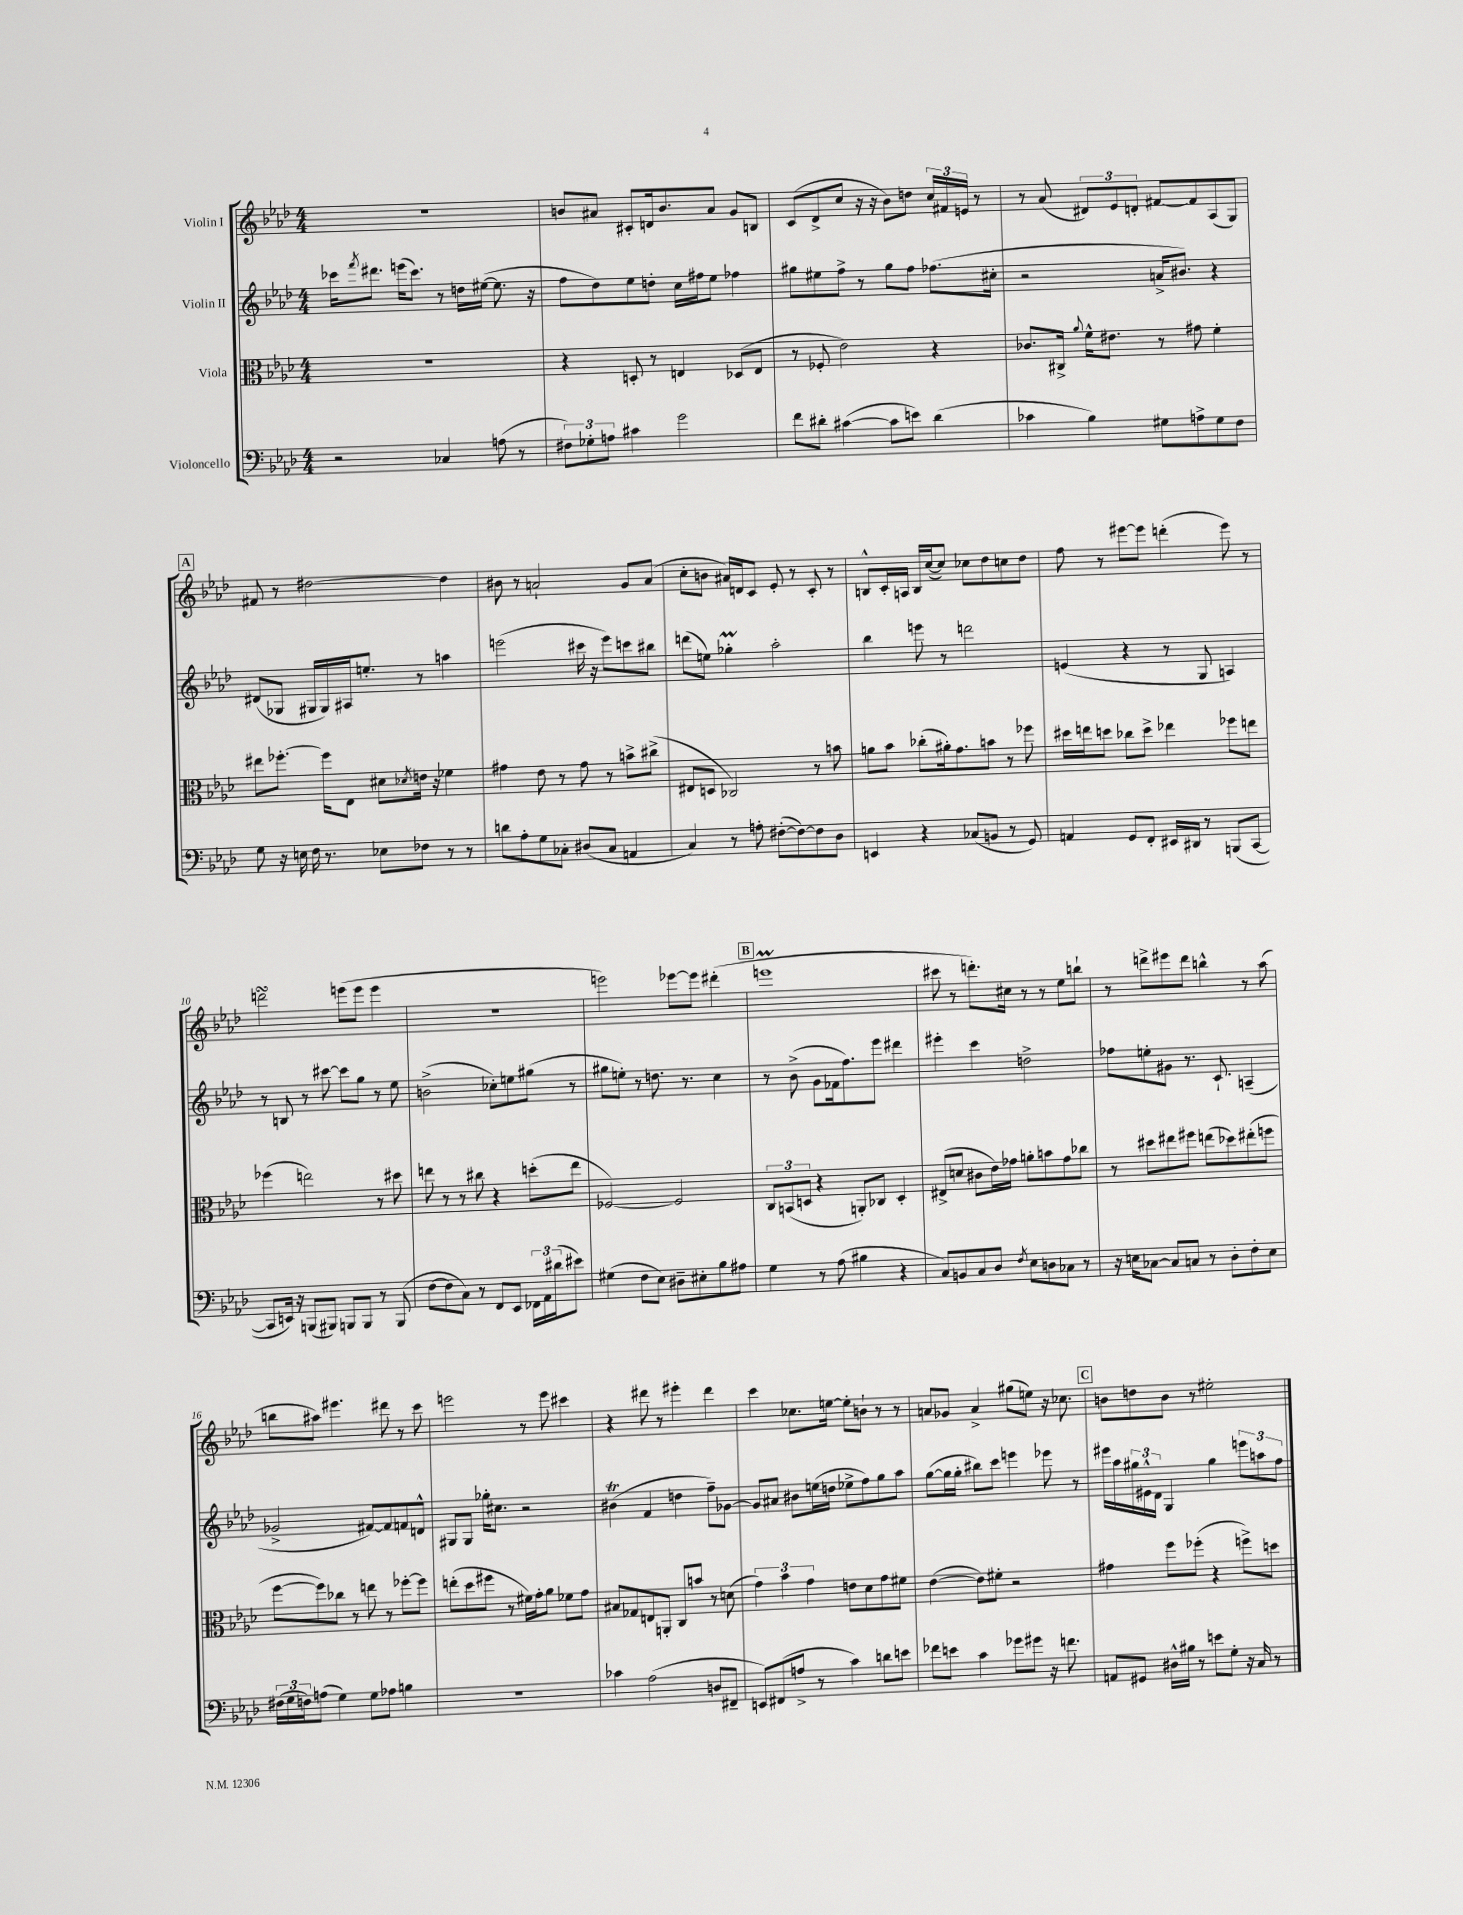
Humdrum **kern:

**kern	**kern	**kern	**kern
*part4	*part3	*part2	*part1
*staff4	*staff3	*staff2	*staff1
*I"Violoncello	*I"Viola	*I"Violin II	*I"Violin I
*clefF4	*clefC3	*clefG2	*clefG2
*k[b-e-a-d-]	*k[b-e-a-d-]	*k[b-e-a-d-]	*k[b-e-a-d-]
*M4/4	*M4/4	*M4/4	*M4/4
=1	=1	=1	=1
2r	1r	16ccc-X\KL	1r
.	.	8qfff/	.
.	.	8.ddd#X\J	.
.	.	(16eeen\KL	.
.	.	8.ccc-\J)	.
4C-X/	.	8r	.
.	.	16ddn\LL	.
.	.	([16ee#X\JJ	.
(8An\	.	8.ee#\]	.
8r	.	.	.
.	.	16r	.
=2	=2	=2	=2
12F#X\L)	4r	8ff\L	8bn/L
12G-X'\	.	.	.
.	.	8dd-\)	8a#X/J
12An\J	.	.	.
4c#X\	8Dn'/	8ee-\	8c#X'/L
.	8r	8ddn'\J	16dn/k
.	.	.	8.b/
2g\	4En/	16cc\LL	.
.	.	16ff#X\J	.
.	.	8ee-\J	8a#/J
.	(8D-X/L	4ff-X\	8g/L
.	8E/J	.	8Bn/J
=3	=3	=3	=3
8f\L	8r	8gg#X\L	(8c/L
8d#X'\J	8F-X'/	8ee#X\	8d-^/
([4c#X\	2e-\)	8ff^\J	8cc/J
.	.	8r	16r
.	.	.	16r
8c#\L]	.	8gg#\L	8b-\L)
8en\J)	.	8ff\J	8ddn\J
(4d#\	4r	(8.ff-X\L	24cc/LL
.	.	.	24f#X/
.	.	.	24en/JJ
.	.	.	8r
.	.	16cc#X'\Jk	.
=4	=4	=4	=4
4c-X\	8.c-X/L	2r	8r
.	.	.	(8a-/
.	16C#X^/Jk	.	.
.	8qqa-/	.	.
4B-\)	16f^^\KL	.	12d#X/L)
.	8.e#X\J	.	.
.	.	.	12e-/
.	.	.	12dn'/J
8G#X\L	8r	16an^/KL	[8f#X/L
.	.	8.b#X/J)	.
8An^\	8g#X\	.	8f#/]
8G#\	4f'\	4r	(8A-/
8F\J	.	.	8G/J)
!!LO:LB:g=z
!!LO:REH:place=s1:t=A
=5	=5	=5	=5
8G\	8ee#X\L	(8d#X/L	8f#X/
16r	[8.ff-X'\J	8G-X/J	8r
16En\	.	.	.
16F\	.	16G#X/LL	[2dd#X\
8.r	16ff-\KL]	16G#/)	.
.	8E-\J	16A#X/J	.
.	.	8.een'/J	.
8E-X\L	8d#X\L	.	.
.	8qd-X/	.	.
8F-X\J	16en\Jk	8r	.
.	16r	.	.
8r	4f-X\	4aan\	4dd#\]
8r	.	.	.
=6	=6	=6	=6
8dn\L	4g#X\	(2eeen\	8b#X\
8A-'\	.	.	8r
8G\	8e-\	.	2an`/
8C-X'\J	8r	.	.
(8D#X/L	8g#\	16ccc#X\	.
.	.	16r	.
8C-/J	8r	8eee\L)	.
4AAn/	8bn^\L	8cccn\	8g/L
.	(8cc#X^\J	8bb#X\J	(8a/J
=7	=7	=7	=7
4C/)	8E#X/L	(8dddn\L	8cc'\L
.	8Dn/J	8een\J)	8bn\J
8r	2C-X/)	4gg-XM'\	16a#X/LL)
.	.	.	16dn/J
8An'\	.	.	8c/J
([8F#X'\L	.	2aa-'\	8e-'/
8F#\_)	.	.	8r
8F#\]	8r	.	8c'/
8D-\J	8bn\	.	8r
=8	=8	=8	=8
4EEn/	8an\L	4bb-\	8Bn^^/L
.	8b-\J	.	16c'/L
.	.	.	16An/JJ
4r	(8cc-X'\L	8eeen\	16B/LL
.	.	.	([16cc/J
.	16a#X'\k)	8r	8cc/J])
.	8.g\	.	.
(8C-X/L	.	2dddn\	8cc-X\L
8BBn/J	8bn\J	.	8dd-\
8r	8r	.	8ccn\
8GG/)	8ff-X\	.	8dd-\J
=9	=9	=9	=9
4AAn/	16dd#X\LL	(4en/	8ff\
.	16een\J	.	.
.	8ddn\J	.	8r
8GG/L	8cc-X\L	4r	[8eee#X\L
8FF'/J	8dd^\J	.	8eee#\J]
16EE#X/LL	4ee-X\	8r	(4dddn'\
16DD#X/JJ	.	.	.
8r	.	8G/	.
(8BBBn/L	8ff-X\L	4An/)	8eee#\)
[8CC/J	8een\J	.	8r
!!LO:LB:g=z
=10	=10	=10	=10
8CC/L]	(4ff-X\	8r	2dddnsSsS\
16EEn/Jk)	.	8Bn/	.
16r	.	.	.
(8BBBn/L	2een\)	8r	.
8BBB#X/J)	.	[8ccc#X\	.
8BBBn/L	.	8ccc#\L]	(8eeen\L
8BBB/J	.	8gg\J	8eee\J
8r	8r	8r	4eee\
(8BBB/	8dd#X\	8ee-\	.
=11	=11	=11	=11
[8F\L	8een\	(2bn^\	1r
8F\]	8r	.	.
8C\J)	8r	.	.
8r	8cc#X\	.	.
8FF/L	4r	8cc-X'\L)	.
8EE-/J	.	8een\	.
24FF-X\LL	(8ddn'\L	(8gg#X\J	.
24AA-\	.	.	.
(24d#X\J	.	.	.
8e#X\J)	8ee\J	8r	.
=12	=12	=12	=12
(4G#X\	[2F-X/)	8gg#X\L	2eeen\)
.	.	8een'\J)	.
8F\L	.	8r	.
8E-\J)	.	8.ddn\	.
8D#X~\L	2F-/]	.	[8eee-X\L
.	.	8.r	.
8E#X'\	.	.	8eee-\J]
8B-\	.	4cc\	(4ddd#X'\
8A#X\J	.	.	.
!!LO:REH:place=s1:t=B
=13	=13	=13	=13
4G\	12C/L	8r	1eeenm
.	(12BBn/	.	.
.	.	(8b-^\	.
.	12Dn/J	.	.
8r	4r	8g\L	.
(8A-\	.	16f-X\k	.
.	.	8.ff\)	.
4B#X\	8AAn'/L)	.	.
.	8C-X/J	8eee-\J	.
4r	4D'/	4ddd#X\	.
=14	=14	=14	=14
8C/L)	(8E#X^/L	4eee#X'\	8ccc#X\
8BBn/	8dn/J	.	8r
8C/	8c#X\L	4ccc\	8.dddn'\L)
8D-/J	16e-\L)	.	.
.	16g-X\JJ	.	16cc#X\Jk
8qF/	.	.	.
8E-\L	8an'\L	2ddn^\	8r
8Dn\	8bn\	.	8r
8C-X\J	8g-\	.	8ee-\L
8r	8cc-X\J	.	8bbn`\J
=15	=15	=15	=15
16r	8r	8ff-X\L	8r
16En\KL	.	.	.
[8C-X\J	8dd#X\L	8een'\	8dddn^\L
8C-/L]	8ee#X\	8g#X\J	8eee#X\
8Cn/J	8ff#X\J	8.r	8ddd\J
8r	(8een\L	.	4bbn^^\
.	.	8.c`/	.
8D-'\L	8dd-X\)	.	.
8F'\	(8ee#X'\	(4An~/	8r
8E\J	8ffn\J	.	(8aa-\
!!LO:LB:g=z
=16	=16	=16	=16
(24F#X\LL	[8ff\L	2g-X^/	8bbn\L
24G\	.	.	.
24Fn\J)	.	.	.
(8An\J	8ff\])	.	8aa#X\J)
4G\)	8cc-X\J	.	4.eee#X\
.	8r	.	.
8G\L	8een\	[8f#X/L)	.
8A-X\J	8r	8f#/]	8ddd#X\
4Bn\	[8ff-X'\L	8fn/	8r
.	8ff-\J]	8dn^^/J	8ccc\
=17	=17	=17	=17
1r	(8een'\L	8G#X/L	2eeen\
.	8dd-\	8G#/J	.
.	8ff#X\J	16gg-X'\KL	.
.	.	8.cc#X\J	.
.	8r	.	.
.	16f#X\LL)	2r	8r
.	16g'\J	.	.
.	8a-\J	.	8eee\
.	8f-X\L	.	4ccc#X\
.	8g\J	.	.
=18	=18	=18	=18
4c-X\	8B#X/L	(4b#Xt\	4r
.	8G-X/	.	.
(2A-\	8En/	4f/	8ddd#X\
.	8AAn'/J	.	8r
.	8C/L	4ddn\	4eee#X'\
.	8bn/J	.	.
8Dn/L	8r	8ff~\L)	4ddd#\
8FF#X~/J	(8dn\	[8g-X\J	.
=19	=19	=19	=19
8EEn/L)	6g\)	8g-/L]	4ccc\
(8FF#X/	.	8a#X/J	.
.	6b-\	.	.
8An^/J	.	8b#X\L	8.cc-X\L
.	6g\	.	.
8r	.	(16een\L	.
.	.	16ddn\JJ	[16een\Jk
4c\)	8en\L	8ee-X^\L	8ee'\L]
.	8d-\	8ff\)	8bn`\J
8dn\L	8g\	8gg\	8r
8en\J	8f#X\J	8aa-\J	8r
=20	=20	=20	=20
8f-X\L	([4e-\	([8gg\L	8an/L
8en\J	.	16gg\L]	8g-X/J
.	.	16gg'\JJ	.
4c\	8e-\L])	8bb#X\L)	4a^/
.	8f#X'\J	8ccc\J	.
8g-X\L	2r	4eeen\	(8gg#X\L
8g#X\J	.	.	8een\J)
16r	.	8eee-X\	16r
8.fn\	.	.	8.cc-X\
.	.	8r	.
!!LO:REH:place=s1:t=C
=21	=21	=21	=21
8AAn/L	4g#X\	16eee#X\LL	8bn\L
.	.	16aa-\	.
8GG#X/J	.	24gg#X\	8ddn\
.	.	24e#X^^\	.
.	.	24d-\JJ	.
16D#X^^\LL	8ff\L	4G/	8b\J
16B#X\JJ	.	.	.
8r	(8ff-X'\J	.	8r
8en\L	4r	4gg#\	2ee#X'\
8G'\J	.	.	.
16r	8ffn^\L)	12eeen\L	.
16C/	.	.	.
.	.	12aan\	.
8r	8ddn\J	.	.
.	.	12ff\J	.
==	==	==	==
*-	*-	*-	*-
